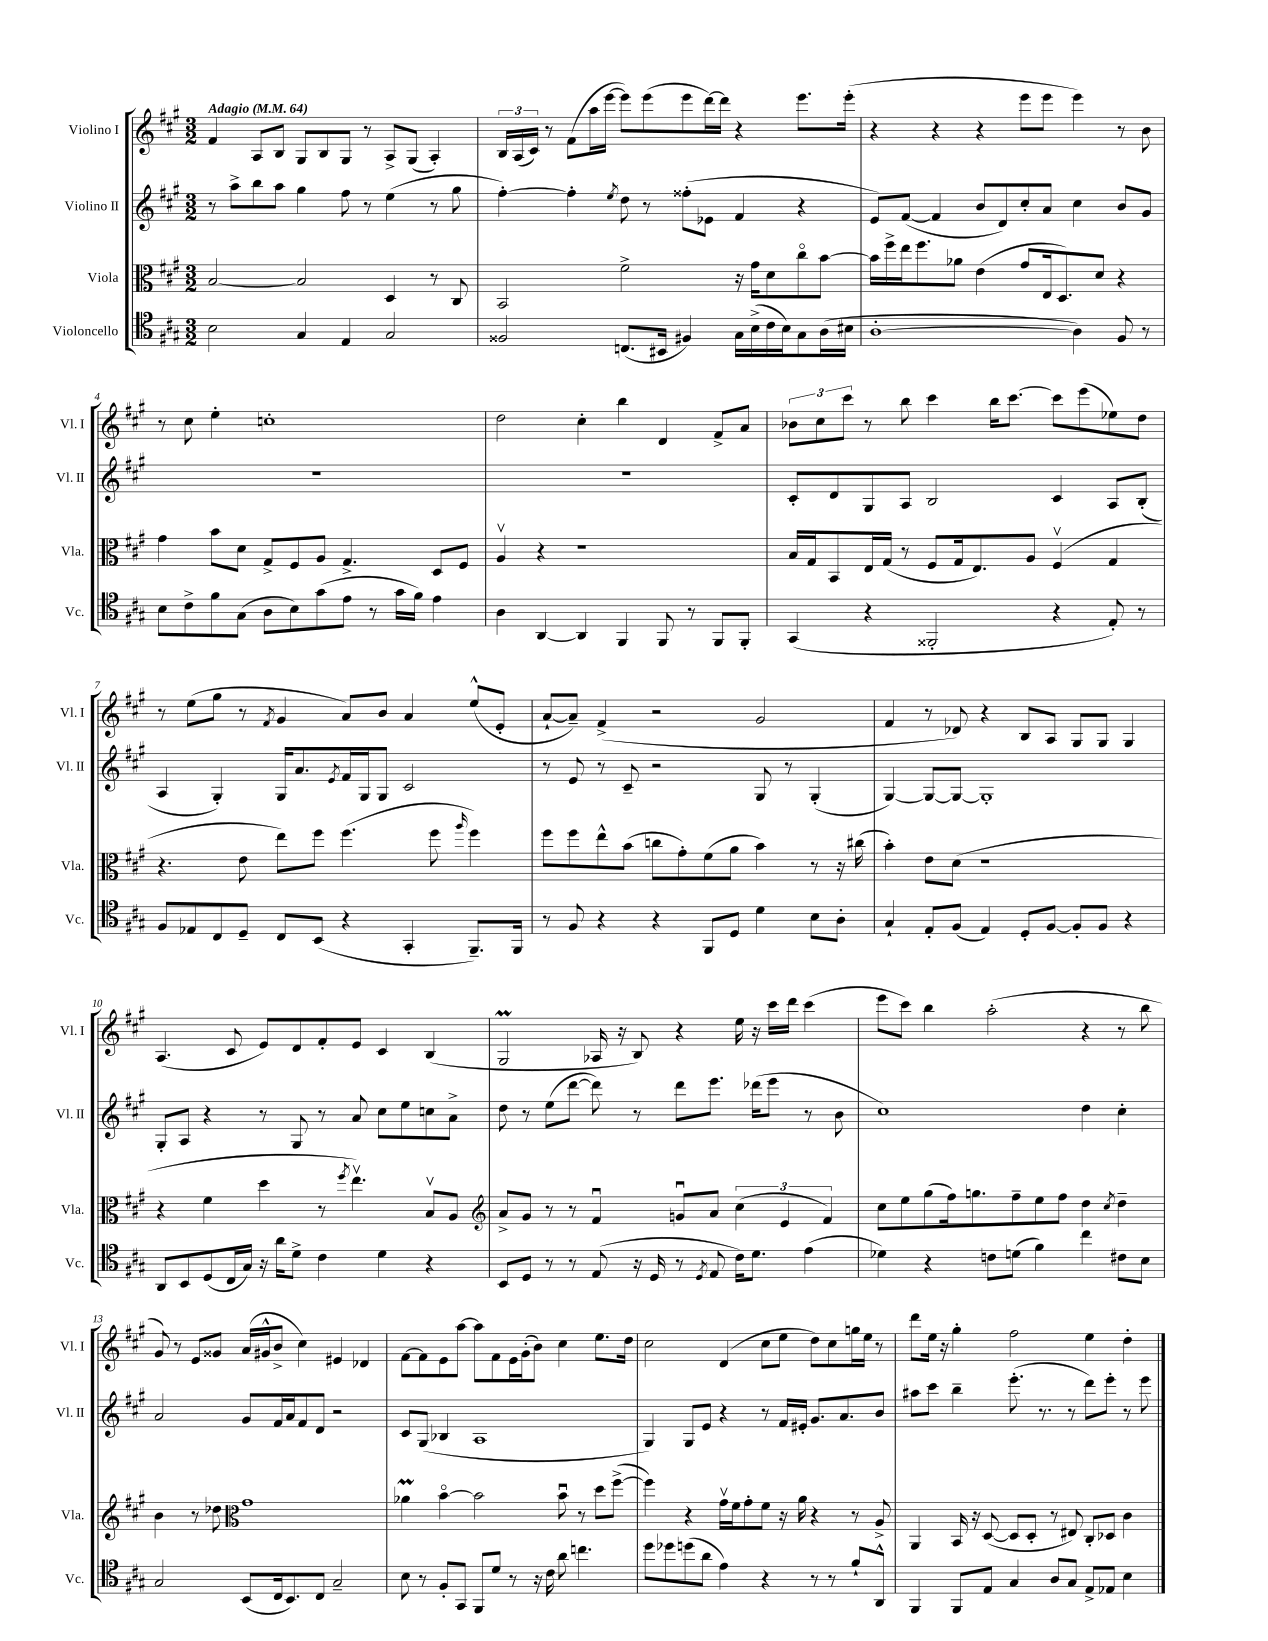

**kern	**kern	**kern	**kern
*staff4	*staff3	*staff2	*staff1
*clefC4	*clefC3	*clefG2	*clefG2
*k[f#c#g#]	*k[f#c#g#]	*k[f#c#g#]	*k[f#c#g#]
*M3/2	*M3/2	*M3/2	*M3/2
*MM64	*MM64	*MM64	*MM64
2B	[2B	8r	4f#
.	.	8aa^	.
.	.	8bb	8A
.	.	8aa	8B
4G#	2B]	4gg#	8G#
.	.	.	8B
4E	.	8ff#	8G#
.	.	8r	8r
2G#	4D	(4ee	8A^
.	.	.	(8G#
.	8r	8r	4A')
.	8C#	8gg#	.
=	=	=	=
2F##	2BB	[4ff#')	24B
.	.	.	(24A
.	.	.	24c#)
.	.	.	8r
.	.	4ff#']	(8f#
.	.	.	16aa
.	.	.	[16eee
.	.	8qee	.
(8.C	2f#^	8dd	8eee])
.	.	8r	(8eee
16BB#	.	.	.
4F#)	.	(8ff##'	8eee
.	.	8e-	[16ddd)
.	.	.	16ddd]
16G#	16r	4f#	4r
(16B^	16g#	.	.
16c#	8d	.	.
16B)	.	.	.
8G#	8cc#o	4r	8.eee
(16A	[8b	.	.
16B#	.	.	(16eee'
=	=	=	=
[1A'	16b]	8e)	4r
.	16ff#^	.	.
.	16ee	([8f#	.
.	8.ff#	.	.
.	.	4f#]	4r
.	8a-	.	.
.	(4e	8b	4r
.	.	8d)	.
.	8g#	8cc#'	8eee
.	16E	8a	8eee
.	8.D)	.	.
4A])	.	4cc#	4eee)
.	8d	.	.
8F#	4r	8b	8r
8r	.	8g#	8b
=	=	=	=
8B	4g#	1.r	8r
8c#^	.	.	8cc#
8f#	8b	.	4ee'
(8G#	8d	.	.
8A	8G#^	.	1cc'
8B)	8F#	.	.
(8g#	8A	.	.
8e	4.G#^	.	.
8r	.	.	.
16g#	.	.	.
16f#)	.	.	.
4e	8D	.	.
.	8F#	.	.
=	=	=	=
4A	4Av	1.r	2dd
[4AA	4r	.	.
4AA]	1r	.	4cc#'
4FF#	.	.	4bb
8FF#	.	.	4d
8r	.	.	.
8FF#	.	.	8f#^
8FF#'	.	.	8a
=	=	=	=
(4GG#	16B	8c#'	12b-
.	16G#	.	.
.	.	.	12cc#
.	8BB	8d	.
.	.	.	12ccc#
4r	16E	8G#	8r
.	(16G#	.	.
.	8r	8A	8bb
2FF##'	8F#	2B	4ccc#
.	16G#	.	.
.	8.E)	.	.
.	.	.	16bb
.	.	.	[8.ccc#
.	8A	.	.
4r	(4F#v	4c#	8ccc#]
.	.	.	(8eee
8E')	4G#	8A	8ee-)
8r	.	(8B'	8dd
=	=	=	=
8F#	4.r	4A	8r
8E-	.	.	(8ee
8C#	.	4G#')	8gg#
8D~	8e	.	8r
.	.	.	8qf#
8C#	8ee)	16G#	4g#
.	.	8.a	.
(8BB	8ff#	.	.
.	.	8qe	.
4r	(4.ff#	16f#	8a)
.	.	16G#	.
.	.	8G#	8b
4GG#'	.	2c#	4a
.	8ff#	.	.
.	16qqaa	.	.
8.FF#~)	4ff#)	.	(8ee^^
.	.	.	8e'
16FF#	.	.	.
=	=	=	=
8r	8ff#	8r	[8a`
8F#	8ff#	8e	8a~])
4r	8ee^^	8r	(4f#^
.	(8b	8c#~	.
4r	8cc	2r	2r
.	8g#')	.	.
8FF#	(8f#	.	.
8D	8a	.	.
4d	4b)	8G#	2g#
.	.	8r	.
8B	8r	(4G#'	.
8A'	16r	.	.
.	(16cc#	.	.
=	=	=	=
4G#`	4b')	[4G#)	4f#
8E'	8e	8G#_	8r
(8F#	(8d	8G#_	8d-)
4E)	1r	1G#']	4r
8D'	.	.	8B
[8F#	.	.	8A
8F#']	.	.	8G#
8F#	.	.	8G#
4r	.	.	4G#
=	=	=	=
8AA	4r	8G#'	(4.A
8BB	.	8A	.
(8D	4f#	4r	.
16C#	.	.	8c#
16G#)	.	.	.
16r	4dd	8r	8e)
16a	.	.	.
8d^	.	8G#	8d
4c#	8r	8r	8f#'
.	8qff#	.	.
.	4.eev)	8a	8e
4d	.	8cc#	4c#
.	.	8ee	.
4r	8Bv	8cc	(4B
.	8A	8a^	.
=	=	=	=
*	*clefG2	*	*
8BB	8a^	8dd	2G#
8D	8g#	8r	.
8r	8r	(8ee	.
8r	8r	[8ddd	.
(8E	4f#u	8ddd])	16A-
.	.	.	16r
16r	.	8r	8B)
16D	.	.	.
8r	8gu	8ddd	4r
8qD	.	.	.
8E	8a	8.eee	.
16c#)	(6cc#	.	16ee
8.d	.	(16ddd-	16r
.	.	8eee	16ccc#
.	6e	.	.
.	.	.	16ddd
(4e	.	8r	(4ccc#
.	6f#)	.	.
.	.	8b	.
=	=	=	=
4d-)	8cc#	1cc#)	8eee
.	8ee	.	8ccc#)
4r	(8gg#	.	4bb
.	16ff#)	.	.
.	8.gg	.	.
8c	.	.	(2aa'
(8d	8ff#~	.	.
4f#)	8ee	.	.
.	8ff#	.	.
4cc#	4dd	4dd	4r
.	8qcc#	.	.
8c#	4dd~	4cc#'	8r
8B	.	.	8bb
=	=	=	=
2G#	4b	2a	8g#)
.	.	.	8r
.	8r	.	8e
.	8dd-	.	8g##
*	*clefC3	*	*
(8BB	1g#	8g#	(16a
.	.	.	16g#^^
16C#	.	16f#	8b^
8.BB)	.	16a	.
.	.	8f#	4cc#)
8C#	.	8d	.
2G#~	.	2r	4e#
.	.	.	4d-
=	=	=	=
8B	4a-	8c#	[8f#
8r	.	(8G#	8f#]
8F#'	[4bo	4B-	8e
8GG#	.	.	[8aa
8FF#	2b]	1A	8aa]
8d	.	.	8f#
8r	.	.	16e
.	.	.	(16g#'
16r	.	.	8b)
16c#	.	.	.
8a	8bu	.	4cc#
4.cc	8r	.	.
.	8dd	.	8.ee
.	([8ff#^	.	.
.	.	.	16dd
=	=	=	=
8dd	4ff#])	4G#)	2cc#
8dd-	.	.	.
(8dd	4r	8G#	.
8a	.	8e	.
4e)	16g#v	4r	(4d
.	16f#	.	.
.	8g#'	.	.
4r	8f#	8r	8cc#
.	16r	16f#	8ee
.	16a	16e#'	.
8r	4r	8.g#	8dd)
8r	.	.	8cc#
.	.	8.a	.
8f#`	8r	.	16gg
.	.	.	16ee
8AA^^	8A^	8b	8r
=	=	=	=
4FF#	4AA	8aa#	8ddd
.	.	8ccc#	16ee
.	.	.	16r
8FF#	16BB	4bb~	4gg#'
.	16r	.	.
8E	([8D	.	.
4G#	8D]	(8.eee'	2ff#
.	8D'	.	.
.	.	8.r	.
8A	8r	.	.
8G#	8E#)	8r	.
8E^	8C#'	8ddd)	4ee
8E-	8D-	8eee'	.
4B	4c#	8r	4dd'
.	.	8eee	.
==	==	==	==
*-	*-	*-	*-
